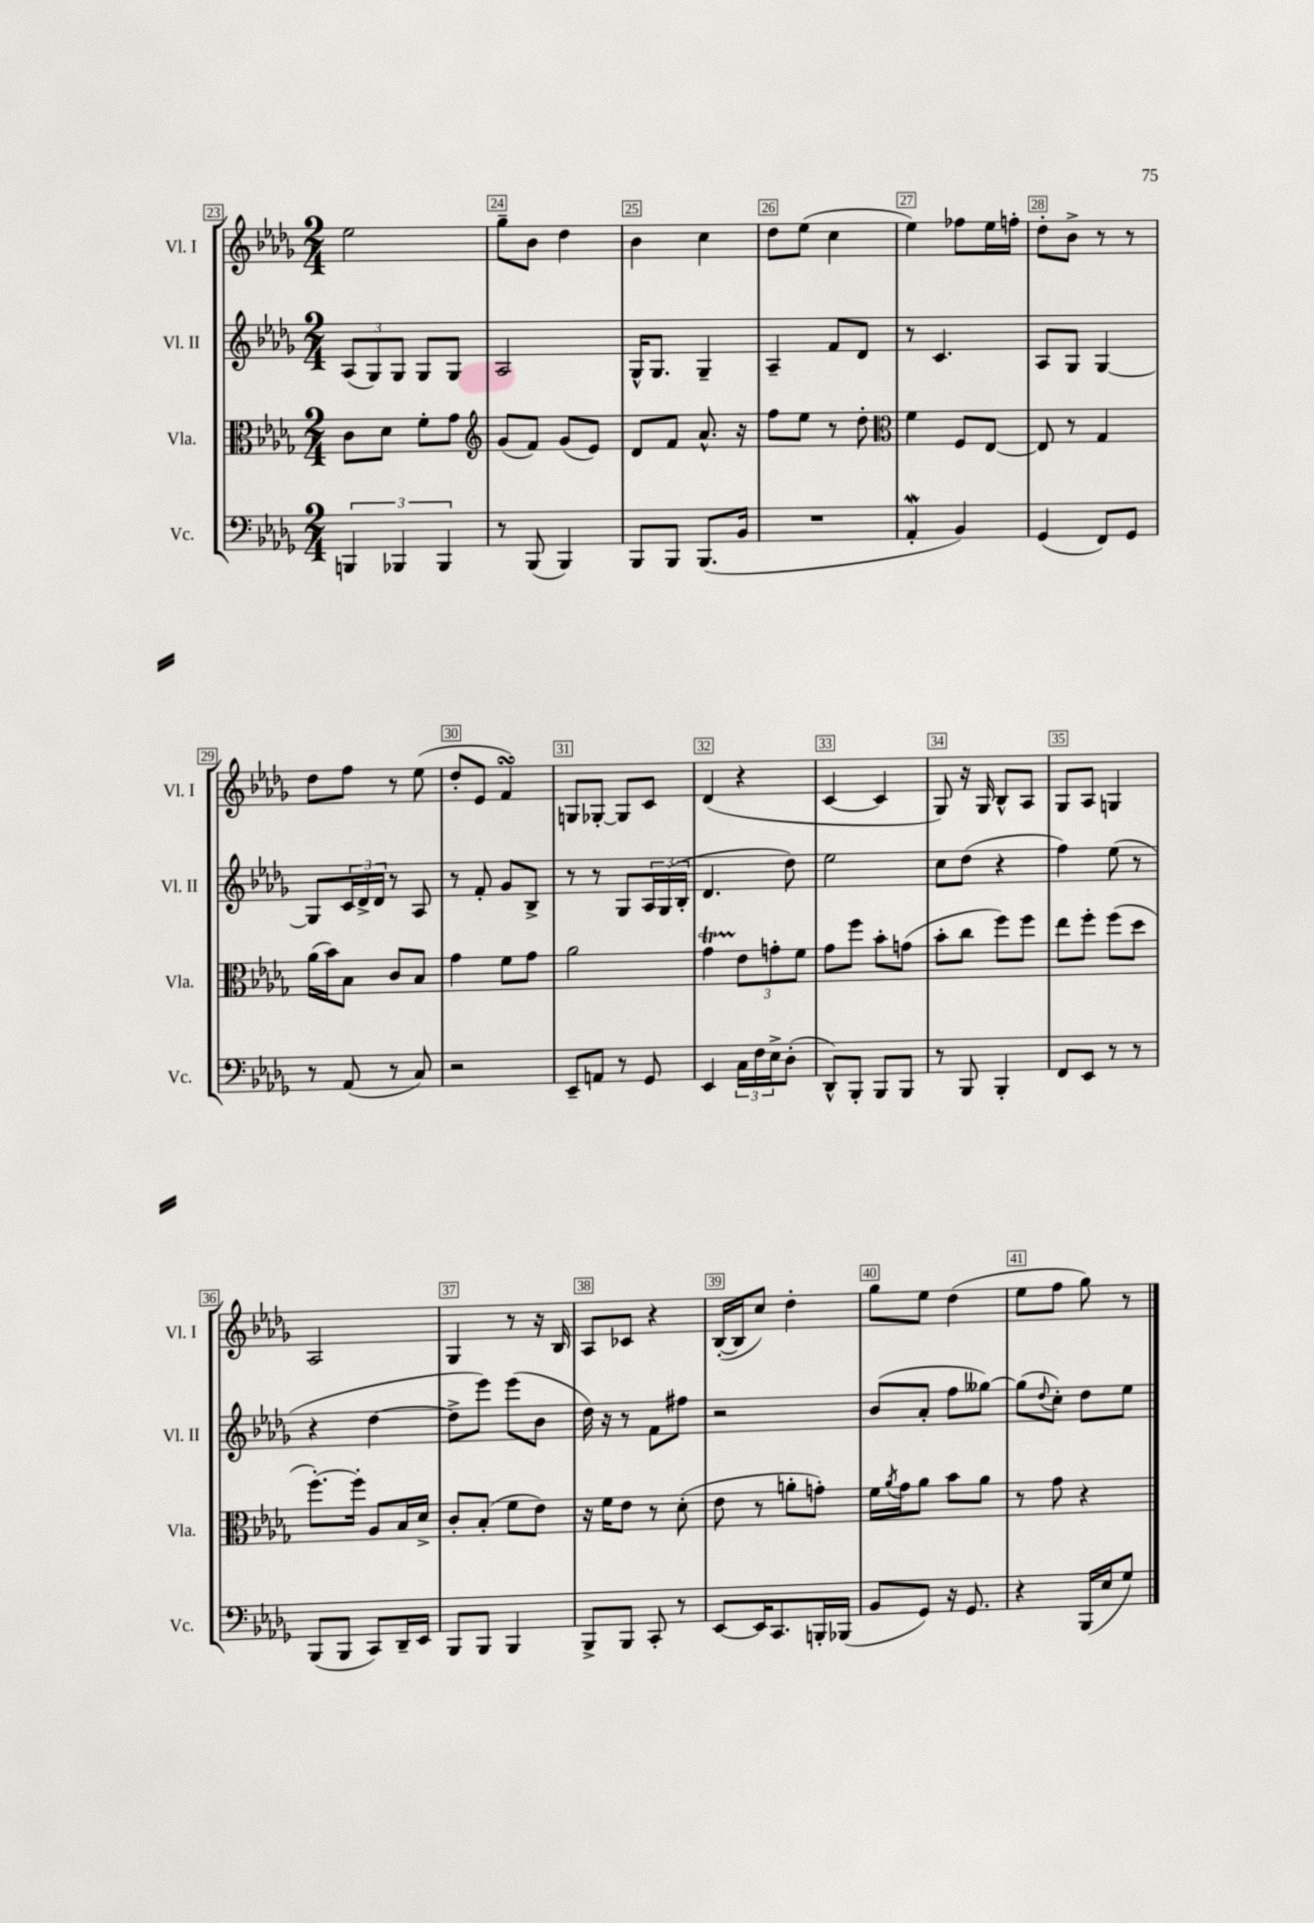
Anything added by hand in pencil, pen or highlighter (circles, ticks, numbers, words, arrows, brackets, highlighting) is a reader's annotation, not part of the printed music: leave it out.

**kern	**kern	**kern	**kern
*part4	*part3	*part2	*part1
*staff4	*staff3	*staff2	*staff1
*I"Vc.	*I"Vla.	*I"Vl. II	*I"Vl. I
*I'Vc.	*I'Vla.	*I'Vl. II	*I'Vl. I
*clefF4	*clefC3	*clefG2	*clefG2
*k[b-e-a-d-g-]	*k[b-e-a-d-g-]	*k[b-e-a-d-g-]	*k[b-e-a-d-g-]
*M2/4	*M2/4	*M2/4	*M2/4
=23	=23	=23	=23
6BBBn/	8c\L	(12A-/L	2ee-\
.	.	12G-/)	.
.	8d-\J	.	.
6BBB-X/	.	12G-/J	.
.	8f'\L	8G-/L	.
6BBB-/	.	.	.
.	8g-\J	8G-/J	.
=24	=24	=24	=24
*	*clefG2	*	*
8r	(8g-/L	2A-/	8gg-~\L
(8BBB-/	8f/J)	.	8b-\J
4BBB-/)	(8g-/L	.	4dd-\
.	8e-/J)	.	.
=25	=25	=25	=25
8BBB-/L	8d-/L	16G-^^/KL	4b-\
.	.	8.G-/J	.
8BBB-/J	8f/J	.	.
(8.BBB-/L	8.a-^^/	4G-~/	4cc\
16BB-/Jk	16r	.	.
=26	=26	=26	=26
2r	8ff\L	4A-~/	8dd-\L
.	8ee-\J	.	(8ee-\J
.	8r	8f/L	4cc\
.	8dd-'\	8d-/J	.
=27	=27	=27	=27
*	*clefC3	*	*
4AA-W'/	4f\	8r	4ee-\)
.	.	4.c/	.
4BB-/)	8F/L	.	8ff-X\L
.	[8E-/J	.	16ee-\L
.	.	.	16ffn'\JJ
=28	=28	=28	=28
(4GG-/	8E-/]	8A-/L	8dd-'\L
.	8r	8G-/J	8b-^\J
8FF/L)	4G-/	[4G-/	8r
8GG-/J	.	.	8r
!!LO:LB:g=z
=29	=29	=29	=29
8r	(16a-\LL	8G-/L]	8dd-\L
.	16b-\J)	.	.
(8AA-/	8B-\J	24c/L	8ff\J
.	.	24d-^/	.
.	.	24d-/JJ	.
8r	8c/L	8r	8r
8C/)	8B-/J	8A-/	(8ee-\
=30	=30	=30	=30
2r	4g-\	8r	8dd-'/L
.	.	8f'/	8e-/J
.	8f\L	8g-/L	4fsSsS/)
.	8g-\J	8B-^/J	.
=31	=31	=31	=31
8EE-~/L	2a-\	8r	8Gn/L
8AAn/J	.	8r	[8G-X'/J
8r	.	8G-/L	8G-/L]
8GG-/	.	24A-/L	8c/J
.	.	(24G-/	.
.	.	24B-'/JJ	.
=32	=32	=32	=32
4EE-/	4g-T\	4.d-/	(4d-/
24C\LL	12e-\L	.	4r
24F\	.	.	.
24E-^\J	12gn'\	.	.
(8D-'\J	.	8dd-\)	.
.	12f\J	.	.
=33	=33	=33	=33
8DD-^^/L)	8g-\L	2ee-\	[4c/
8BBB-'/J	8ff\J	.	.
8BBB-/L	8b-'\L	.	4c/]
8BBB-/J	(8gn\J	.	.
=34	=34	=34	=34
8r	8b-'\L	8cc\L	8G-/)
8BBB-/	8cc\J	(8dd-\J	16r
.	.	.	16G-/
4BBB-'/	8ff\L)	4r	8B-^^/L
.	8ff\J	.	8A-/J
=35	=35	=35	=35
8FF/L	8ee-\L	4ff\)	8G-/L
8EE-/J	8ff'\J	.	8A-/J
8r	(8ff\L	(8ee-\	4Gn/
8r	8dd-\J	8r	.
!!LO:LB:g=z
=36	=36	=36	=36
(8BBB-/L	[8.ff'\L)	4r	2A-/
8BBB-/J	.	.	.
.	16ff'\Jk]	.	.
8CC/L)	8A-/L	[4dd-\	.
16DD-~/L	16B-/L	.	.
16EE-/JJ	16d-^/JJ	.	.
=37	=37	=37	=37
8BBB-/L	8c'/L	8dd-^\L]	4G-/
8BBB-/J	(8B-'/J	8eee-\J)	.
4BBB-/	8f\L	(8eee-\L	8r
.	8e-\J)	8b-\J	16r
.	.	.	16B-/
=38	=38	=38	=38
8BBB-^/L	16r	16dd-\)	8A-/L
.	16f\KL	16r	.
8BBB-/J	8e-\J	8r	8c-X/J
8CC'/	8r	8f\L	4r
8r	(8d-'\	8ff#X\J	.
=39	=39	=39	=39
[8EE-/L	8e-\	2r	([16B-'/LL
.	.	.	16B-/J]
16EE-/K]	8r	.	8cc/J)
8.CC/	.	.	.
.	8an'\L	.	4dd-'\
16BBBn'/L	8gn'\J)	.	.
(16BBB-X/JJ	.	.	.
=40	=40	=40	=40
8BB-/L	16f\LL	(8b-/L	8gg-\L
.	8qa-/	.	.
.	16g-\J	.	.
8GG-/J)	8a-\J	8a-'/J	8ee-\J
16r	8b-\L	8ff\L	(4dd-\
8.GG-/	.	.	.
.	8a-\J	[8gg--X\J)	.
=41	=41	=41	=41
4r	8r	(8gg--\L]	8ee-\L
.	.	8qqdd-/	.
.	8g-\	8cc'\J)	8ff\J
(16BBB-/LL	4r	8dd-\L	8gg-\)
16E-/J	.	.	.
8G-/J)	.	8ee-\J	8r
==	==	==	==
*-	*-	*-	*-
